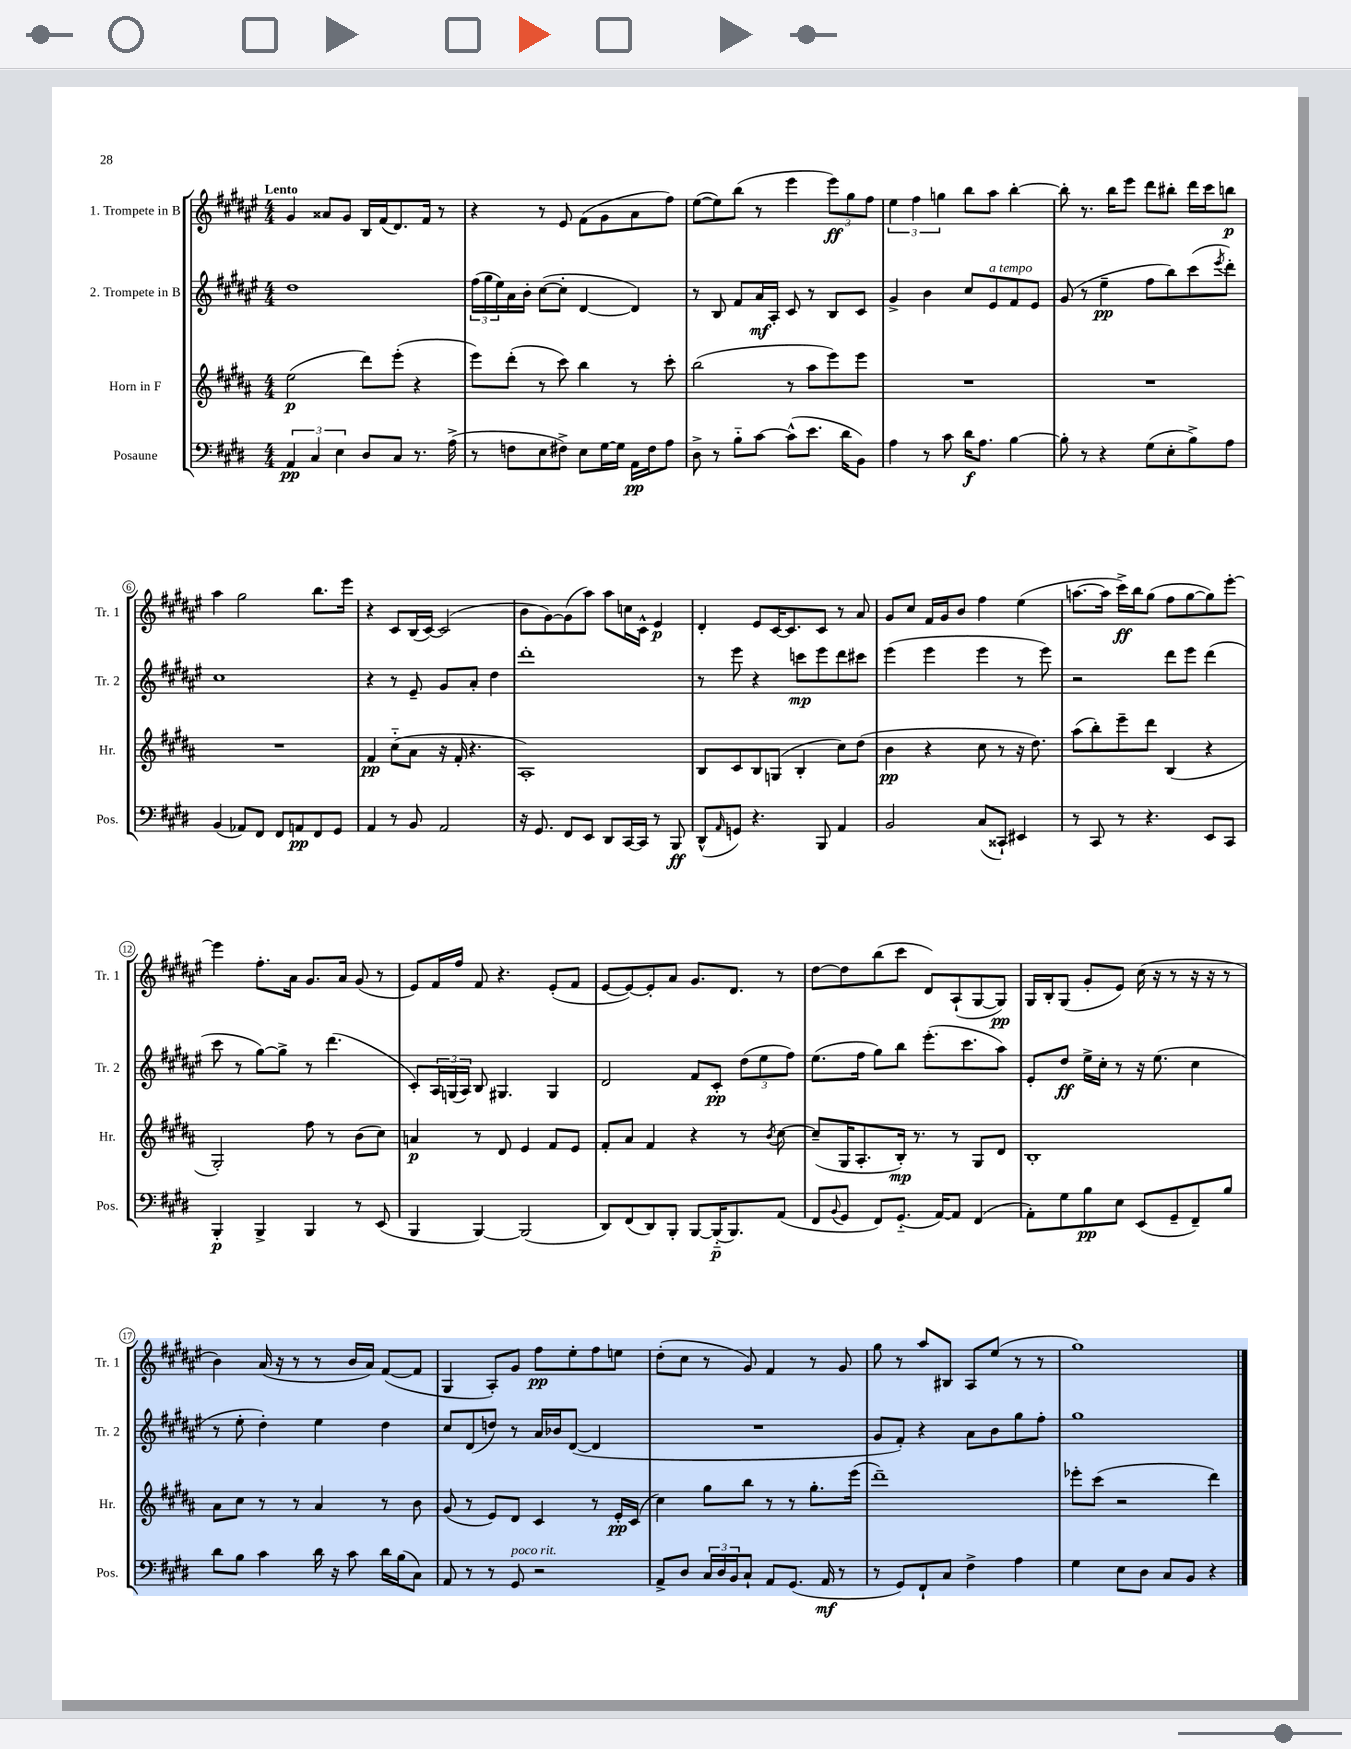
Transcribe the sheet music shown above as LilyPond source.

<<
\new StaffGroup <<
\new Staff = "s0" \with { instrumentName = "1. Trompete in B" shortInstrumentName = "Tr. 1" } {
    \clef treble \key fis \major \numericTimeSignature \time 4/4 \tempo "Lento"
    gis'4 aisis'8 gis'8 b16 fis'16( dis'8.) fis'16 r8 |
    r4 r8 eis'8 fis'8( gis'8 ais'8 fis''8) |
    eis''8~( eis''8) b''8( r8 eis'''4 \tuplet 3/2 { eis'''8\ff) gis''8 fis''8 } |
    \tuplet 3/2 { eis''4 fis''4 g''4 } b''8 ais''8 b''4~-. |
    b''8-. r8. b''16 eis'''8 dis'''8 bis''8-. dis'''16 cis'''16 b''8\p |
    ais''4 gis''2 b''8. eis'''16 |
    r4 cis'8 b16( cis'16~) cis'2( |
    b'8 gis'8~) gis'8( ais''8) ais''8 c''16 cis'16-^ eis'4\p |
    dis'4-. eis'8 cis'16~ cis'8. cis'8 r8 ais'8 |
    gis'8 cis''8 fis'16 gis'16 b'8 fis''4 eis''4( |
    a''8.~ a''16 cis'''16->\ff) b''16 gis''8( fis''8 gis''8~ gis''8) eis'''8~-. |
    eis'''4 fis''8.-. ais'16 gis'8. ais'16 gis'8( r8 |
    eis'8) fis'16 fis''16 fis'8 r4. eis'8-.( fis'8 |
    eis'8~ eis'8~) eis'8-. ais'8 gis'8. dis'8. r8 |
    dis''8~ dis''8 b''8( cis'''8 dis'8) ais8-!( gis8~ gis8\pp) |
    gis16 b16-. gis8( gis'8-. eis'8) cis''16( r16 r8 r16 r16 r8 |
    b'4) ais'16( r16 r8 r8 b'16 ais'16) fis'8~( fis'8 |
    gis4 ais8-.) gis'8 fis''8\pp eis''8-. fis''8 e''8 |
    dis''8-.( cis''8 r8 gis'8) fis'4 r8 gis'8 |
    gis''8 r8 ais''8 bis8 ais8 eis''8( r8 r8 |
    gis''1) \bar "|." |
}
\new Staff = "s1" \with { instrumentName = "2. Trompete in B" shortInstrumentName = "Tr. 2" } {
    \clef treble \key fis \major \numericTimeSignature \time 4/4
    dis''1 |
    \tuplet 3/2 { fis''16( gis''16 eis''16) } ais'16 b'16-. cis''8~( cis''8-. dis'4~ dis'4) |
    r8 b8 fis'8 ais'16\mf ais16-. cis'8 r8 b8 cis'8 |
    gis'4-> b'4 cis''8 eis'8^\markup { \italic "a tempo" } fis'8 eis'8 |
    gis'8( r8 eis''4--\pp fis''8 b''8) cis'''8( \acciaccatura { eis'''8 } dis'''8-.) |
    cis''1 |
    r4 r8 eis'8-- gis'8 ais'8-. dis''4 |
    dis'''1-. |
    r8 eis'''8 r4 c'''8\mp eis'''8 dis'''8 cis'''8 |
    eis'''4( eis'''4 eis'''4 r8 eis'''8) |
    r2 dis'''8 eis'''8 dis'''4( |
    cis'''8 r8 gis''8~) gis''8-> r8 dis'''4.( |
    cis'8-.) \tuplet 3/2 { ais16 g16( ais16) } b8 gis4. gis4 |
    dis'2 fis'8 cis'8-.\pp \tuplet 3/2 { dis''8( eis''8 fis''8) } |
    eis''8.( fis''16 gis''8) b''8 eis'''8.-.( cis'''8. ais''8) |
    eis'8-. dis''8\ff eis''16-> cis''16-. r8 r16 eis''8.( cis''4 |
    r8 eis''8-. dis''4-.) eis''4 dis''4 |
    cis''8 dis'8( d''8) r8 ais'16 bes'16 dis'8~( dis'4 |
    R1 |
    gis'8 fis'8-.) r4 ais'8 b'8 gis''8 fis''8-. |
    gis''1 \bar "|." |
}
\new Staff = "s2" \with { instrumentName = "Horn in F" shortInstrumentName = "Hr." } {
    \clef treble \key b \major \numericTimeSignature \time 4/4
    e''2\p( dis'''8) e'''8-.( r4 |
    e'''8) dis'''8-.( r8 cis'''8) b''4 r8 cis'''8-. |
    b''2( r8 ais''8 e'''8) e'''8 |
    R1 |
    R1 |
    R1 |
    fis'4\pp cis''8-_( ais'8 r16 fis'16-. r4. |
    ais1-.) |
    b8 cis'8 b8 g8( b4-. cis''8) dis''8( |
    b'4\pp r4 cis''8 r8 r16 dis''8.) |
    ais''8( b''8-.) e'''8-- dis'''8 b4( r4 |
    gis2-.) fis''8 r8 b'8( cis''8) |
    a'4\p r8 dis'8 e'4 fis'8 e'8 |
    fis'8-. ais'8 fis'4 r4 r8 \acciaccatura { b'8 } cis''8~ |
    cis''8--( gis16 ais8.-. b16-.\mp) r8. r8 gis8 dis'8 |
    b1-. |
    ais'8 cis''8 r8 r8 ais'4 r8 b'8 |
    gis'8( r8 e'8) dis'8 cis'4 r8 e'16-.\pp cis'16( |
    cis''4) gis''8 b''8 r8 r8 gis''8.-. e'''16( |
    dis'''1--) |
    ees'''8-. cis'''8( r2 dis'''4) \bar "|." |
}
\new Staff = "s3" \with { instrumentName = "Posaune" shortInstrumentName = "Pos." } {
    \clef bass \key e \major \numericTimeSignature \time 4/4
    \tuplet 3/2 { a,4\pp cis4 e4 } dis8 cis8 r8. a16->( |
    r8 f8 e8 fis8->) e8 gis16~ gis16 a,16\pp fis16 a8 |
    dis8-> r8 b8-_ cis'8~ cis'8-^( e'8. dis'16 b,8) |
    a4 r8 cis'8 dis'16\f a8. b4~ |
    b8-. r8 r4 gis8( e8-. b8->) a8 |
    b,4( aes,8) fis,8 fis,8 a,8\pp fis,8 gis,8 |
    a,4 r8 b,8 a,2 |
    r16 gis,8. fis,8 e,8 dis,8 cis,16~ cis,16 r8 b,,8\ff |
    dis,8-^( \grace { a,16 } g,8) r4. b,,8 a,4 |
    b,2 cis8( cisis,8-!) eis,4 |
    r8 cis,8 r8 r4. e,8 cis,8 |
    b,,4-.\p b,,4-> b,,4 r8 e,8( |
    b,,4 b,,4~) b,,2( |
    dis,8) fis,8( dis,8) b,,8-. b,,8~ b,,16-_\p( b,,8.) a,8( |
    fis,8 \appoggiatura { b,8 } gis,8 fis,8) gis,8.-_( a,16~) a,8 fis,4( |
    a,8-.) gis8 b8\pp e8 e,8( gis,8-- fis,8--) b8 |
    dis'8 b8 cis'4 dis'16 r16 cis'8 dis'16 b16( cis8) |
    a,8 r8 r8 gis,8^\markup { \italic "poco rit." } r2 |
    a,8-> dis8 \tuplet 3/2 { cis16 dis16 b,16 } cis8-! a,8 gis,8.( a,16\mf r8 |
    r8 gis,8) fis,8-! cis8 fis4-> a4 |
    gis4 e8 dis8 cis8 b,8 r4 \bar "|." |
}
>>
>>
\layout { \context { \Score \override BarNumber.stencil = #(make-stencil-circler 0.1 0.3 ly:text-interface::print) } }
